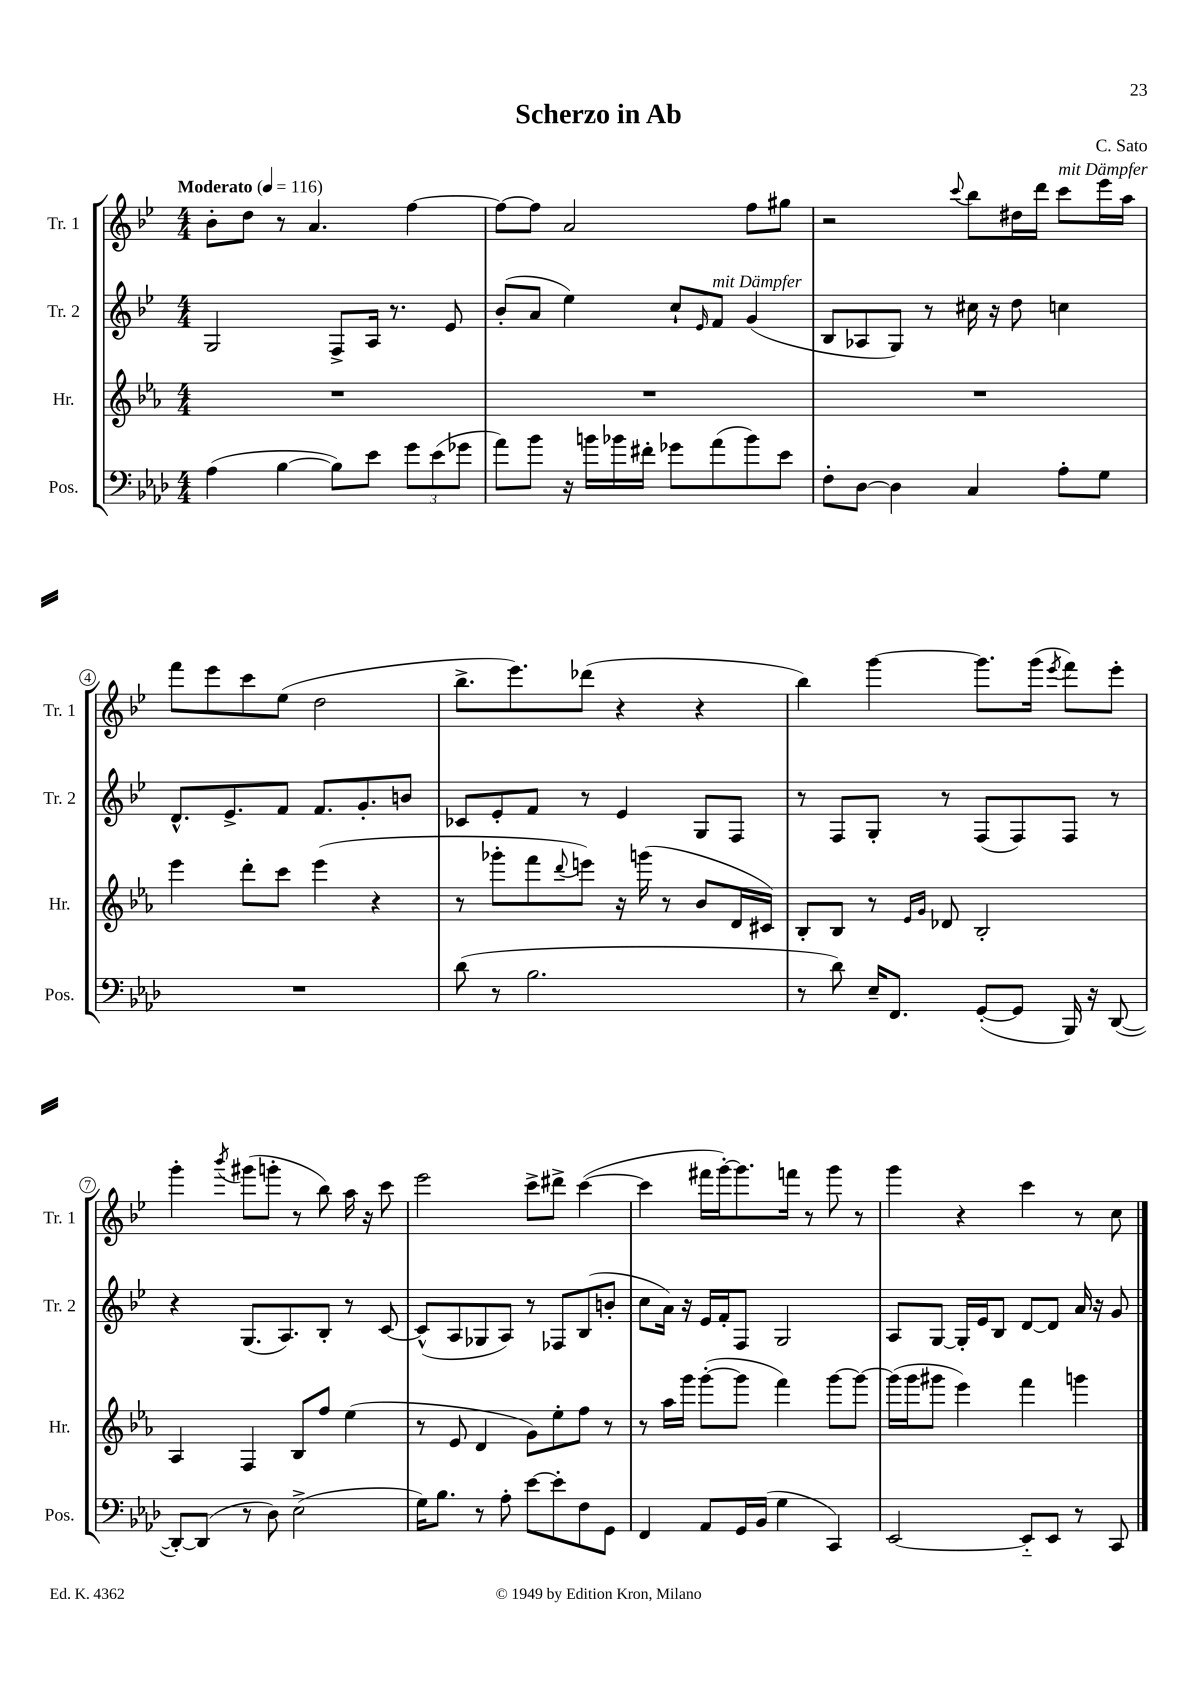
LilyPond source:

\header { title = "Scherzo in Ab" composer = "C. Sato" }
<<
\new StaffGroup <<
\new Staff = "s0" \with { instrumentName = "Tr. 1" shortInstrumentName = "Tr. 1" } {
    \clef treble \key bes \major \numericTimeSignature \time 4/4 \tempo "Moderato" 4 = 116
    bes'8-. d''8 r8 a'4. f''4~ |
    f''8~ f''8 a'2 f''8 gis''8 |
    r2 \appoggiatura { c'''8 } bes''8 dis''16 d'''16 c'''8^\markup { \italic "mit Dämpfer" } ees'''16 a''16 |
    f'''8 ees'''8 c'''8 ees''8( d''2 |
    bes''8.-> ees'''8.) des'''8( r4 r4 |
    bes''4) g'''4~ g'''8. g'''16( \acciaccatura { ees'''8 } f'''8) ees'''8-. |
    g'''4-. \acciaccatura { bes'''8 } gis'''8( g'''8-. r8 bes''8) a''16 r16 c'''8 |
    ees'''2 c'''8-> dis'''8-> c'''4~( |
    c'''4 fis'''16 g'''16~-.) g'''8. f'''16 r8 g'''8 r8 |
    g'''4 r4 c'''4 r8 c''8 \bar "|." |
}
\new Staff = "s1" \with { instrumentName = "Tr. 2" shortInstrumentName = "Tr. 2" } {
    \clef treble \key bes \major \numericTimeSignature \time 4/4
    g2 f8-> a16 r8. ees'8 |
    bes'8-.( a'8 ees''4) c''8-! \grace { ees'16 } f'8^\markup { \italic "mit Dämpfer" } g'4( |
    bes8 aes8 g8) r8 cis''16 r16 d''8 c''4 |
    d'8.-^ ees'8.-> f'8 f'8. g'8.-. b'8 |
    ces'8 ees'8-. f'8 r8 ees'4 g8 f8 |
    r8 f8 g8-. r8 f8( f8) f8 r8 |
    r4 g8.( a8.) bes8-. r8 c'8~ |
    c'8-^( a8 ges8 a8) r8 fes8 bes8( b'8-. |
    c''8 a'16) r16 ees'16 f'16-. f8 g2 |
    a8 g8~ g16-. ees'16 bes8 d'8~ d'8 a'16 r16 g'8 \bar "|." |
}
\new Staff = "s2" \with { instrumentName = "Hr." shortInstrumentName = "Hr." } {
    \clef treble \key ees \major \numericTimeSignature \time 4/4
    R1 |
    R1 |
    R1 |
    ees'''4 d'''8-. c'''8 ees'''4( r4 |
    r8 ges'''8-. f'''8 \appoggiatura { d'''8 } e'''8) r16 g'''16( r8 bes'8 d'16 cis'16) |
    bes8-. bes8 r8 \grace { ees'16 g'16 } des'8 bes2-. |
    aes4 f4 bes8 f''8 ees''4( |
    r8 ees'8 d'4 g'8) ees''8-. f''8 r8 |
    r8 aes''16 g'''16 g'''8~-.( g'''8 f'''4) g'''8~ g'''8~ |
    g'''16( g'''16 gis'''8 ees'''4) f'''4 g'''4 \bar "|." |
}
\new Staff = "s3" \with { instrumentName = "Pos." shortInstrumentName = "Pos." } {
    \clef bass \key aes \major \numericTimeSignature \time 4/4
    aes4( bes4~ bes8) ees'8 \tuplet 3/2 { g'8 ees'8( ges'8 } |
    aes'8) bes'8 r16 b'16 bes'16 fis'16-. ges'8 aes'8( bes'8) ees'8 |
    f8-. des8~ des4 c4 aes8-. g8 |
    R1 |
    des'8( r8 bes2. |
    r8 des'8) ees16-- f,8. g,8~-.( g,8 bes,,16) r16 des,8~( |
    des,8~-.) des,8( r8 des8) ees2->( |
    g16) bes8. r8 aes8-. ees'8~ ees'8-. f8 g,8 |
    f,4 aes,8 g,16 bes,16( g4 c,4) |
    ees,2~ ees,8-_ ees,8 r8 c,8 \bar "|." |
}
>>
>>
\layout { \context { \Score \override BarNumber.stencil = #(make-stencil-circler 0.1 0.3 ly:text-interface::print) } }
